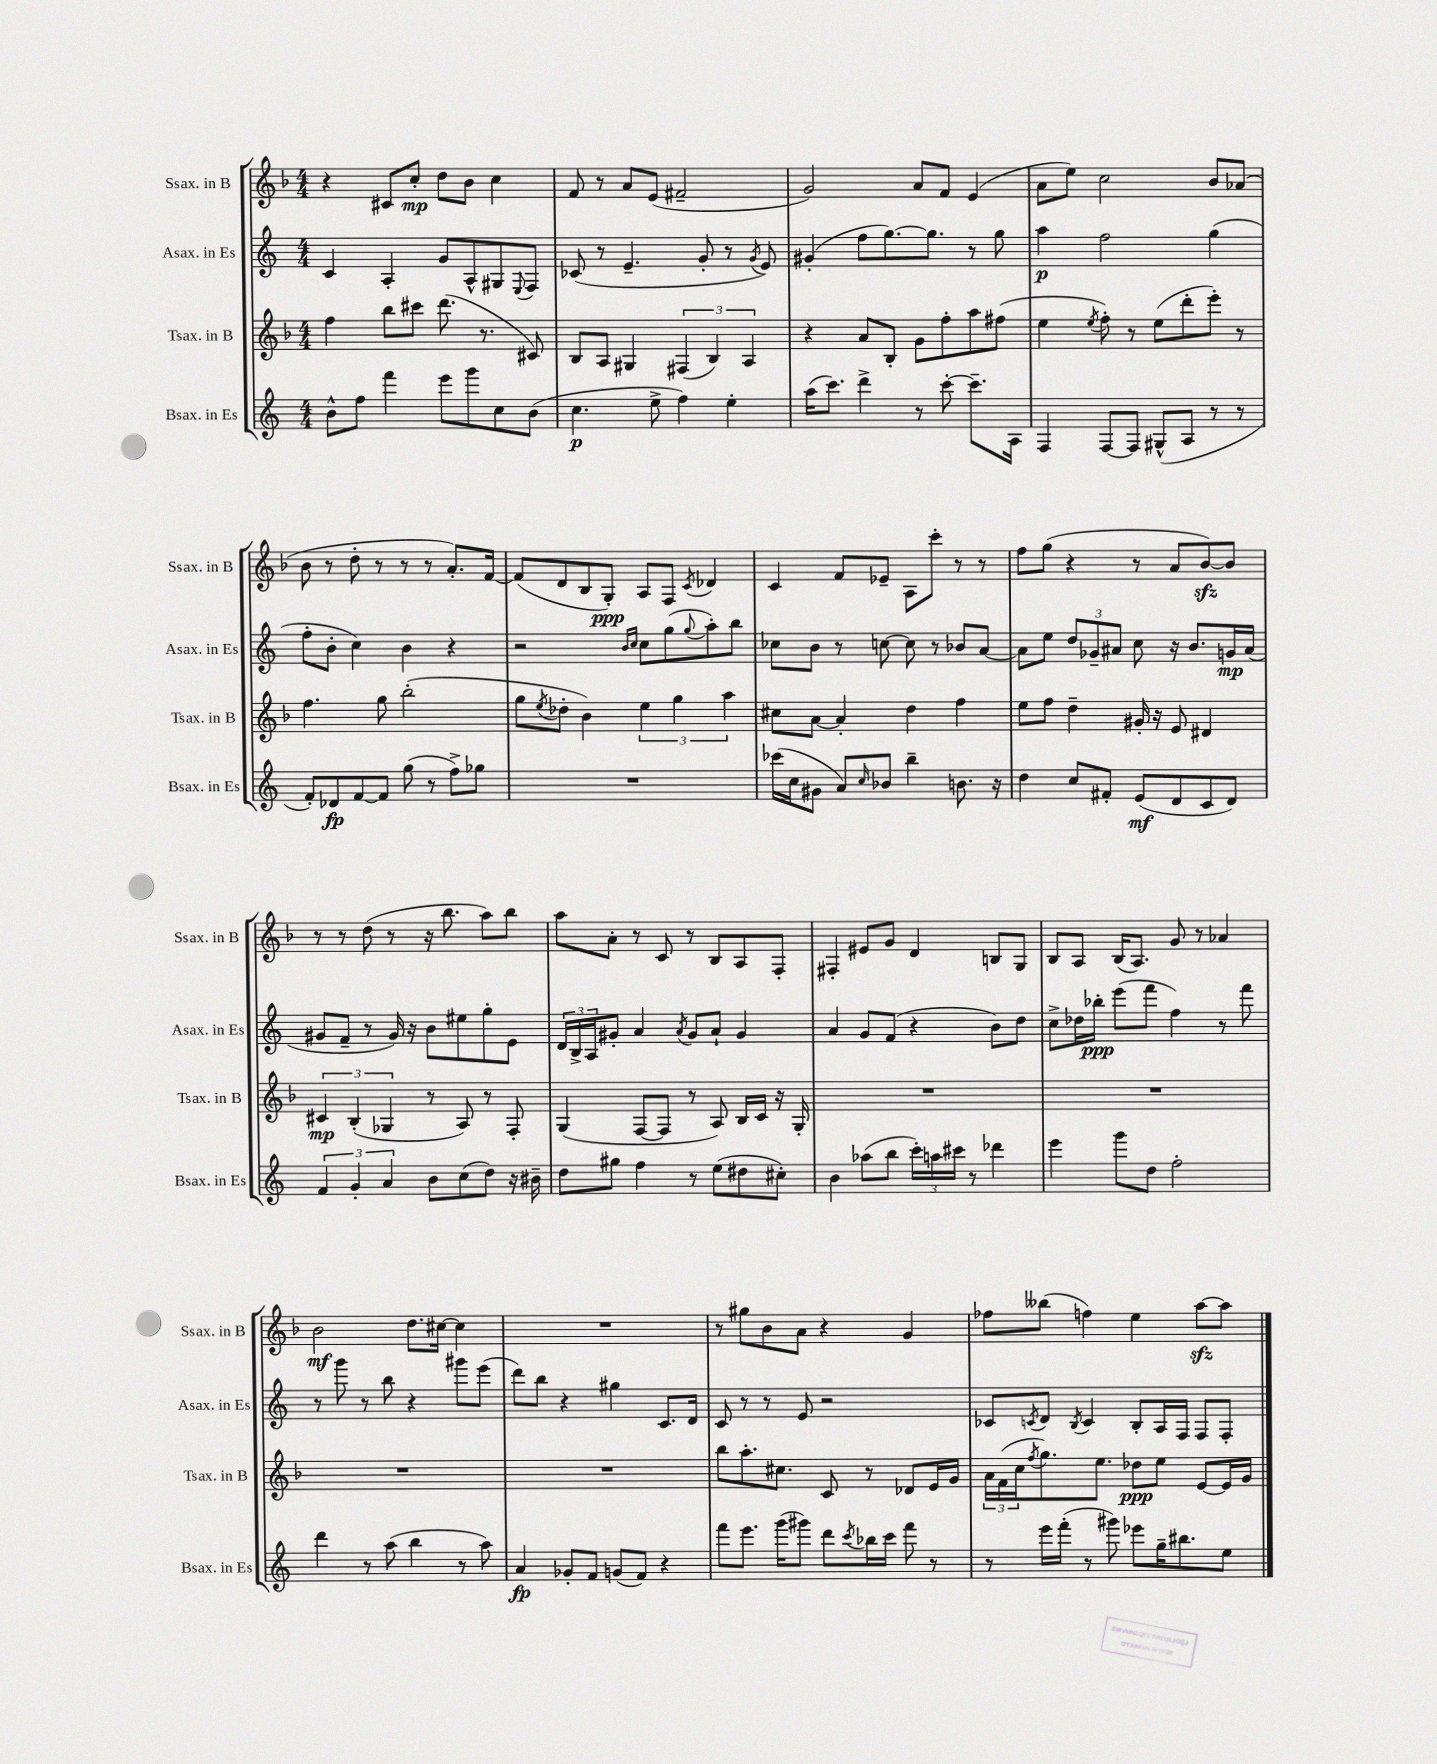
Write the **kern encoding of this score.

**kern	**kern	**kern	**kern
*staff4	*staff3	*staff2	*staff1
*clefG2	*clefG2	*clefG2	*clefG2
*k[]	*k[b-]	*k[]	*k[b-]
*M4/4	*M4/4	*M4/4	*M4/4
8b^^	4ff	4c	4r
8ff	.	.	.
4fff	8bb-	4A'	8c#
.	8ccc#	.	8cc'
8eee	(8.ddd	8g	8dd
8ggg	.	8A^^	8b-
.	8.r	.	.
8cc	.	8G#	4cc
.	.	8qqE	.
(8b	8c#)	8F	.
=	=	=	=
4.cc	8B-	(8c-	8f
.	8A	8r	8r
.	4G#	4.e~	8a
8ee^	.	.	(8e
4ff)	(6F#	.	2f#~
.	.	8g'	.
.	6B-)	.	.
4ee'	.	8r	.
.	6A	.	.
.	.	8qg	.
.	.	8e)	.
=	=	=	=
(16aa	4r	(4g#'	2g)
8.ccc)	.	.	.
4ddd^	8a	8ff	.
.	8B-'	[8.gg)	.
8r	8g	.	8a
.	.	8.gg]	.
[8ccc'	8ff'	.	8f
8.ccc~]	8aa	8r	(4e
.	(8ff#	8gg	.
16A	.	.	.
=	=	=	=
4F	4ee	4aa	8a
.	.	.	8ee)
.	8qee	.	.
[8F	8ff')	2ff	2cc
8F]	8r	.	.
(8G#^^	(8ee	.	.
8A	8ddd'	.	.
8r	8eee')	(4gg	8b-
8r	8r	.	(8a-
=	=	=	=
8f')	4.ff	8ff'	8b-
8d-	.	8b'	8r
[8f	.	4cc)	8dd'
8f]	8gg	.	8r
(8gg	(2bb-'	4b	8r
8r	.	.	8r
8ff^)	.	4r	8.a')
8gg-	.	.	.
.	.	.	[16f
=	=	=	=
1r	8gg	2r	(8f]
.	8qee	.	.
.	8dd-'	.	8d
.	4b-)	.	8B-
.	.	.	8G')
.	.	16qqb	.
.	.	16qqcc	.
.	6ee	8cc	8A
.	.	(8gg	8F
.	6gg	.	.
.	.	8qqgg	8qc
.	.	8aa')	4d-
.	6aa	.	.
.	.	8bb	.
=	=	=	=
(16ccc-	8cc#	8cc-	4c
16cc	.	.	.
8g#	[8a	8b	.
8a)	4a']	8r	8f
16qqcc	.	.	.
8b-	.	[8cc	8e-~
4bb~	4dd	8cc]	8A
.	.	8r	8ccc'
8.b	4ff	8b-	8r
.	.	[8a	8r
16r	.	.	.
=	=	=	=
4dd	8ee	8a]	8ff
.	8ff	8ee	(8gg
8cc	4dd~	12dd	4r
.	.	12g-~	.
8f#'	.	.	.
.	.	12a#	.
(8e	16g#'	8cc	8r
.	16r	.	.
8d	8e	16r	8a
.	.	8.b	.
8c	4d#	.	[8b-)
8d)	.	16g	8b-]
.	.	(16a#	.
=	=	=	=
6f	6c#	8g#	8r
.	.	8f~	8r
6g'	(6B-'	.	.
.	.	8r	(8dd
6a	6G-	.	.
.	.	16g#)	8r
.	.	16r	.
8b	8r	8b	16r
.	.	.	8.bb-
(8cc	8A)	8ee#	.
8dd)	8r	8gg'	8aa)
16r	8F'	8e	8bb-
16b#~	.	.	.
=	=	=	=
8dd	(4G	24d	8aa
.	.	24B^	.
.	.	24A	.
8gg#	.	8g#'	8a'
4ff	[8F	4a	8r
.	8F]	.	8c
.	.	8qa	.
8r	8r	8g#	8r
(8ee	8A)	8a`	8B-
8dd#	16B-	4g#	8A
.	16c	.	.
8cc#')	16r	.	8F'
.	16G'	.	.
=	=	=	=
4b	1r	4a	4F#'
(8aa-	.	8g	8e#
8bb	.	(8f	8g
24ccc')	.	4r	4d
24aa	.	.	.
24ccc#	.	.	.
8r	.	.	.
4ddd-	.	8b)	8B
.	.	8dd	8G
=	=	=	=
4eee	1r	8cc^	8B-
.	.	16dd-	8A
.	.	16bb-'	.
8ggg	.	(8eee	(16B-
.	.	.	8.A)
8dd	.	8fff	.
2ff'	.	4ff)	8g
.	.	.	8r
.	.	8r	4a-
.	.	8fff	.
=	=	=	=
4ddd	1r	8r	2b-
.	.	8ggg	.
8r	.	8r	.
(8aa	.	8bb	.
4bb	.	4r	8.dd
.	.	.	[16cc#
8r	.	8ggg#	4cc#]
8aa)	.	(8eee	.
=	=	=	=
4a	1r	8ddd)	1r
.	.	8bb	.
8g-'	.	4r	.
8f	.	.	.
(8g	.	4gg#	.
8f)	.	.	.
4r	.	8.c	.
.	.	16d	.
=	=	=	=
8fff	8bb-	8c	8r
8.eee	8.aa'	8r	8gg#
.	.	8r	8b-
(16ggg	8.cc#	.	.
8ggg#)	.	8e	8a
8ddd	8c	2r	4r
8qccc	.	.	.
16bb-	8r	.	.
16ccc	.	.	.
8fff	8d-	.	4g
8r	16e	.	.
.	16g	.	.
=	=	=	=
8r	24a	8c-	8ff-
.	(24f	.	.
.	24cc	.	.
.	8qff	8qc	.
16eee	8.gg)	8d	(8bb--
(16fff'	.	.	.
.	.	8qB	.
8r	.	4c	4ff)
.	8.ee	.	.
8ggg#)	.	.	.
8eee-	8dd-	8B'	4ee
16gg~	8ee	16A	.
8.bb#	.	16F	.
.	[8e	8F	[8aa
8ee	16e]	8F'	8aa]
.	16g	.	.
==	==	==	==
*-	*-	*-	*-
